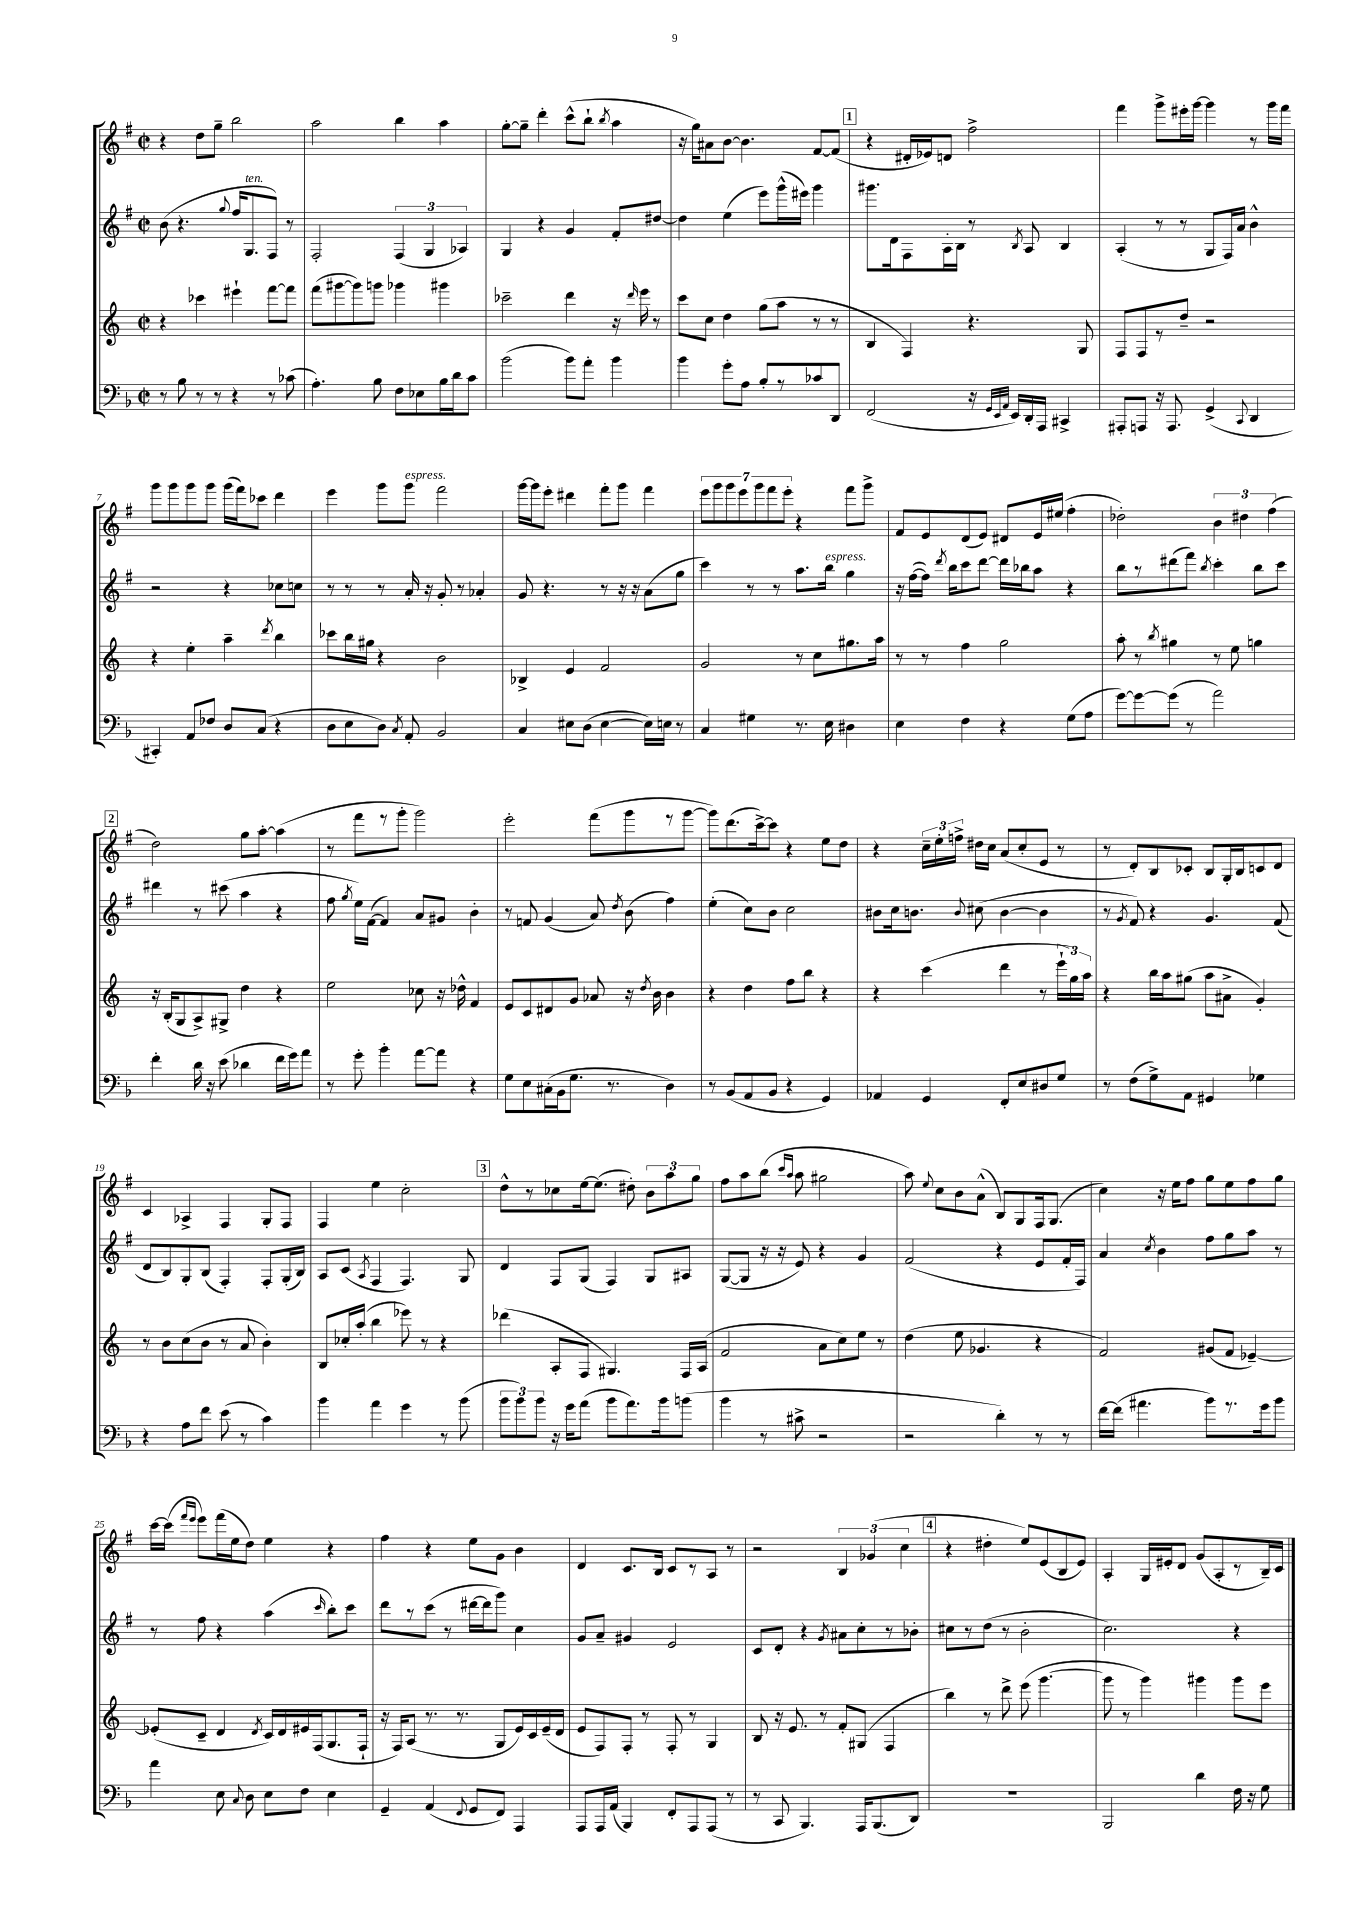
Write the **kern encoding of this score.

**kern	**kern	**kern	**kern
*part4	*part3	*part2	*part1
*staff4	*staff3	*staff2	*staff1
*clefF4	*clefG2	*clefG2	*clefG2
*k[b-]	*k[]	*k[f#]	*k[f#]
*M2/2	*M2/2	*M2/2	*M2/2
*met(c|)	*met(c|)	*met(c|)	*met(c|)
=1	=1	=1	=1
8r	4r	(8b\	4r
8B-\	.	4.r	.
8r	4ccc-X\	.	8dd\L
8r	.	.	8gg~\J
.	.	8qqgg/	.
4r	4eee#X`\	16ff#/KL	2bb\
!	!	!LO:TX:a:i:t=ten.	!
.	.	8.G/	.
8r	[8fff\L	8F#/J)	.
(8c-X\	8fff\J]	8r	.
=2	=2	=2	=2
4.A'\)	(8fff\L	2F#'/	2aa\
.	[8ggg#X\	.	.
.	8ggg#\])	.	.
8B-\	8gggn\J	.	.
8F\L	4ggg-X\	(6F#/	4bb\
8E-X\	.	.	.
.	.	6G/	.
16B-\L	4ggg#X\	.	4aa\
16d\J	.	.	.
.	.	6A-X/)	.
8c\J	.	.	.
=3	=3	=3	=3
(2b-\	2ccc-X~\	4G/	[8gg'\L
.	.	.	8gg~\J]
.	.	4r	4ddd'\
8b-\L)	4ddd\	4g/	(8ccc^^\L
8a'\J	.	.	8bb`\J
.	.	.	8qbb/
4b-\	16r	8f#'/L	4aa\
.	16qqddd/	.	.
.	16eee\	.	.
.	8r	[8dd#X/J	.
=4	=4	=4	=4
4b-\	8ccc\L	4dd#\]	16r
.	.	.	16gg\KL)
.	8cc\J	.	8a#X\
8g'\L	4dd\	(4ee\	[8b\J
8A\J	.	.	4.b\]
8B-'/L	(8gg\L	8eee\L)	.
8r	8aa\J	(16ggg^^\L	.
.	.	16eee#X\JJ)	.
8c-X/	8r	4ggg\	[8f#/L
8DD/J	8r	.	(8f#/J]
!!LO:REH:place=s1:t=1
=5	=5	=5	=5
(2FF/	4B/	8.ggg#X\L	4r
.	.	16d\k	.
.	4F/)	8F#\	16d#X'/LL
.	.	.	16e-X/J)
.	.	16A'\L	8dn/J
.	.	16B\JJ	.
16r	4.r	8r	2ff#^\
32qqGG/LLL	.	.	.
32qqEE/	.	.	.
32qqAA/JJJ	.	.	.
16EE/LL)	.	.	.
.	.	8qB/	.
16DD'/	.	8A/	.
16AAA/JJ	.	.	.
4CC#X^/	.	4B/	.
.	8G/	.	.
=6	=6	=6	=6
8AAA#X'/L	8F/L	(4A'/	4fff#\
8AAAn/J	8F/	.	.
16r	8r	8r	8ggg^\L
8.AAA/	.	.	.
.	8dd~/J	8r	16eee#X'\L
.	.	.	[16ggg\JJ
(4GG^/	2r	8G/L	4ggg\]
.	.	16F#/L)	.
.	.	16a/JJ	.
8qqCC/	.	.	.
4DD/	.	4b^^\	8r
.	.	.	16ggg\LL
.	.	.	16fff#\JJ
!!LO:LB:g=z
=7	=7	=7	=7
4CC#X'/)	4r	2r	8ggg\L
.	.	.	8ggg\
8AA/L	4ee'\	.	8ggg\
8F-X/J	.	.	8ggg\J
8D/L	4aa~\	4r	(16ggg\LL
.	.	.	16fff#\J)
(8C/J	.	.	8ccc-X\J
.	8qddd/	.	.
4r	4bb\	8cc-X\L	4ddd\
.	.	8ccn\J	.
=8	=8	=8	=8
8D\L	8ccc-X\L	8r	4eee\
8E\	16bb\L	8r	.
.	16gg#X\JJ	.	.
8D\J)	4r	8r	8ggg\L
8qC/	.	.	.
!	!	!	!LO:TX:a:i:t=espress.
8AA'/	.	16a'/	8ggg\J
.	.	16r	.
2BB-/	2b\	8g'/	2fff#\
.	.	8r	.
.	.	4a-X'/	.
=9	=9	=9	=9
4C/	4B-X^/	8g/	[16ggg\LL
.	.	.	16ggg\J]
.	.	4.r	8eee'\J
8E#X\L	4e/	.	4ddd#X\
(8D\J	.	.	.
[4E#\	2f/	8r	8fff#'\L
.	.	16r	8ggg\J
.	.	16r	.
16E#\LL])	.	(8a\L	4fff#\
16En\JJ	.	.	.
8r	.	8gg\J	.
=10	=10	=10	=10
4C/	2g/	4ccc\)	14eee\L
.	.	.	14ggg\
.	.	.	14ggg\
.	.	.	14eee\
4G#X\	.	8r	.
.	.	.	14ggg\
.	.	.	14fff#\
.	.	8r	.
.	.	.	14eee'\J
8.r	8r	8.aa\L	4r
.	8cc\L	.	.
!	!	!LO:TX:a:i:t=espress.	!
16E\	.	16bb\Jk	.
4D#X\	8.gg#X\	4gg\	8fff#\L
.	.	.	8ggg^\J
.	16aa\Jk	.	.
=11	=11	=11	=11
4E\	8r	16r	8f#/L
.	.	([16ff#\LL	.
.	8r	16ff#\JJ])	8e/
.	.	8qddd/	.
.	.	16bb\KL	.
4F\	4ff\	8ccc\	(8d/
.	.	[8ddd\J	8e/J)
4r	2gg\	16ddd\LL]	8d#X/L
.	.	16bb-X\J	.
.	.	8aa\J	16e/L
.	.	.	(16ee#X/JJ
(8G\L	.	4r	4ff#'\
8A\J	.	.	.
=12	=12	=12	=12
[8g\L)	8aa'\	8bb\L	2dd-X'\)
8g\_	8r	8r	.
.	8qbb/	.	.
(8g\J]	4gg#X\	(8ddd#X\	.
8r	.	8fff#\J)	.
.	.	8qbb/	.
2a\)	8r	4ccc'\	6b\
.	8ee\	.	.
.	.	.	6dd#X\
.	4ggn\	8bb\L	.
.	.	.	(6ff#\
.	.	8ccc\J	.
!!LO:LB:g=z
!!LO:REH:place=s1:t=2
=13	=13	=13	=13
4f'\	16r	4ddd#X\	2dd\)
.	(16B'/KL	.	.
.	8G/	.	.
16d\	8A^/)	8r	.
16r	.	.	.
(8e\	8G#X^/J	(8ccc#X\	.
4d-X\	4dd\	4aa\	8gg\L
.	.	.	[8aa'\J
16f\LL	4r	4r	(4aa\]
16g\J)	.	.	.
8a\J	.	.	.
=14	=14	=14	=14
8r	2ee\	8ff#\	8r
.	.	8qgg/	.
8g'\	.	16ee\LL)	8fff#\L
.	.	([16f#\JJ	.
4b-'\	.	4f#/])	8r
.	.	.	8ggg'\J
[8a\L	8cc-X\	8a/L	2ggg\)
8a\J]	16r	8g#X/J	.
.	16dd-X^^\	.	.
4r	4f/	4b'\	.
=15	=15	=15	=15
8G\L	8e/L	8r	2eee'\
8E\	8c/	8fn/	.
(16C#X'\L	8d#X/	(4g/	.
16BB-\J	.	.	.
8.G\J	8g/J	.	.
.	8a-X/	8a/)	(8fff#\L
8.r	.	.	.
.	.	8qdd/	.
.	16r	(8b\	8ggg\
.	8qdd/	.	.
.	16b\	.	.
4D\)	4b\	4ff#\)	8r
.	.	.	[8ggg\J
=16	=16	=16	=16
8r	4r	(4ee'\	8ggg\L])
(8BB-/L	.	.	(8.ddd\
8AA/	4dd\	8cc\L)	.
.	.	.	[16ccc^\k)
8BB-/J	.	8b\J	8ccc\J]
4r	8ff\L	2cc\	4r
.	8bb\J	.	.
4GG/)	4r	.	8ee\L
.	.	.	8dd\J
=17	=17	=17	=17
4AA-X/	4r	8b#X\L	4r
.	.	16cc\k	.
.	.	8.bn\J	.
4GG/	(4ccc\	.	24cc~\LL
.	.	.	24ee'\
.	.	.	24ffn^\JJ
.	.	8qqb/	.
.	.	(8cc#X\	16dd#X\LL
.	.	.	16cc\JJ
8FF'/L	4ddd\	[4b\	(8a/L
8E/	.	.	8cc'/
8D#X/	8r	4b\]	8e/J
8G/J	24eee`\LL	.	8r
.	24gg\)	.	.
.	24aa\JJ	.	.
=18	=18	=18	=18
8r	4r	8r	8r
.	.	8qg/	.
(8F\L	.	8f#/)	8d'/L)
8G^\)	16bb\LL	4r	8B/
.	16aa\J	.	.
8AA\J	(8gg#X\J	.	8c-X'/J
4GG#X/	8aa\L	4.g/	8B/L
.	8a#X^\J	.	16G'/L
.	.	.	16B/J
4G-X\	4g'/)	.	8cn/
.	.	(8f#/	8d/J
!!LO:LB:g=z
=19	=19	=19	=19
4r	8r	8d/L	4c/
.	8b\L	8B/)	.
8A\L	(8cc\	8G'/	4A-X^/
8f\J	8b\J	(8B/J	.
(8e\	8r	4F#'/)	4F#/
8r	8a/	.	.
4c\)	4b'\)	8F#'/L	8G'/L
.	.	(16G'/L	8F#/J
.	.	16B/JJ)	.
=20	=20	=20	=20
4b-\	8B/L	8A/L	4F#/
.	16cc-X'/L	(8c/J	.
.	(16aa'/JJ	.	.
.	.	8qA/	.
4a\	4bb\	4F#/	4ee\
4g\	8eee-X\)	4.F#/)	2cc'\
.	8r	.	.
8r	4r	.	.
(8b-\	.	8G/	.
!!LO:REH:place=s1:t=3
=21	=21	=21	=21
12b-\L	(4ddd-X\	4d/	8dd^^\L
12b-\)	.	.	.
.	.	.	8r
12b-\J	.	.	.
16r	8A'/L	8F#/L	8cc-X\
16g\KL	.	.	.
(8a\J	8F/J	(8G/J	[16ee\k
.	.	.	(8.ee\J]
8b-\L	4.G#X/)	4F#/)	.
8.a\)	.	.	8dd#X'\)
.	.	8G/L	12b\L
16b-\k	.	.	.
.	.	.	12aa\
(8bn\J	16F/LL	8A#X/J	.
.	.	.	12gg\J
.	(16A/JJ	.	.
=22	=22	=22	=22
4b-\	2f/	([8G/L	8ff#\L
.	.	8G/J]	8aa\
8r	.	16r	(8bb\J
.	.	16r	.
.	.	.	16qqccc/LL
.	.	.	16qqaa/JJ
8c#X^\	.	8e/)	8aa\
2r	8a\L	4r	2gg#X\
.	8cc\)	.	.
.	8ee\J	4g/	.
.	8r	.	.
=23	=23	=23	=23
2r	(4dd\	(2f#/	8aa\)
.	.	.	8qqee/
.	.	.	8cc\L
.	8ee\	.	8b\
.	4.g-X/	.	(8a^^\J
4d'\)	.	4r	8B/L)
.	.	.	8G/
8r	4r	8e/L	16F#/k
.	.	.	(8.G/J
8r	.	16f#'/L	.
.	.	16F#/JJ)	.
=24	=24	=24	=24
[16f\LL	2f/)	4a/	4cc\)
(16f\JJ]	.	.	.
4.a#X\	.	.	.
.	.	8qcc/	.
.	.	4b\	16r
.	.	.	16ee\KL
.	.	.	8ff#\J
8b-\L)	(8g#X/L	8ff#\L	8gg\L
8.r	8f/J	8gg\	8ee\
.	[4e-X~/)	8aa\J	8ff#\
16g\k	.	.	.
8b-\J	.	8r	8gg\J
!!LO:LB:g=z
=25	=25	=25	=25
4a\	(8e-X'/L]	8r	[16ccc\LL
.	.	.	(16ccc\JJ]
.	.	.	16qqfff#/LL
.	.	.	16qqeee/JJ
.	8c~/J	8ff#\	8eee\L)
8E\	4d/	4r	(16fff#\L
.	.	.	16ee\J
8qqC/	.	.	.
8D\	.	.	8dd\J)
.	8qd/	.	.
8E\L	16c/LL)	(4aa\	4ee\
.	16d/	.	.
8F\J	16e#X/	.	.
.	(16F/J	.	.
.	.	16qqccc/	.
4E\	8.G/	8bb'\L)	4r
.	.	8ccc\J	.
.	16F`/Jk	.	.
=26	=26	=26	=26
4GG~/	16r	8ddd\L	4ff#\
.	16F/KL)	.	.
.	(8A/J	8r	.
(4AA/	8.r	(8ccc\J	4r
.	.	8r	.
.	8.r	.	.
8qqFF/	.	.	.
8GG/L	.	[16ddd#X\LL	8ee\L
.	.	16ddd#\J]	.
8FF/J)	8G/L	8ggg\J)	8g\J
4AAA/	16e/L)	4cc\	4b\
.	16c/	.	.
.	(16e~/	.	.
.	16d/JJ	.	.
=27	=27	=27	=27
8AAA/L	8e/L	8g/L	4d/
16AAA/L	8F/)	8a~/J	.
(16AA/JJ	.	.	.
4BBB-/)	8F'/J	4g#X/	8.c/L
.	8r	.	.
.	.	.	16B/Jk
8FF'/L	8F'/	2e/	8c/L
8AAA/	8r	.	8r
(8AAA/J	4G/	.	8A/J
8r	.	.	8r
=28	=28	=28	=28
8r	8B/	8c/L	2r
8CC/	16r	8d'/J	.
.	8.e/	.	.
4.BBB-/)	.	4r	.
.	8r	.	.
.	.	8qg/	.
.	8f'/L	8a#X\L	6B/
16AAA/KL	(8G#X/J	8cc'\	.
.	.	.	(6g-X/
(8.BBB-/	.	.	.
.	4F/	8r	.
.	.	.	6cc\
8DD/J)	.	8b-X'\J	.
!!LO:REH:place=s1:t=4
=29	=29	=29	=29
1r	4bb\)	8cc#X\L	4r
.	.	8r	.
.	8r	(8dd\J	4dd#X'\
.	8ddd^\	8r	.
.	(8eee\	2b'\	8ee/L)
.	[4.ggg\	.	(8e/
.	.	.	8B/
.	.	.	8e/J)
=30	=30	=30	=30
2BBB-/	8ggg\]	2.cc\)	4A'/
.	8r	.	.
.	4ggg\)	.	16G/LL
.	.	.	16e#X'/J
.	.	.	8d/J
4d\	4ggg#X\	.	(8g/L
.	.	.	8A'/
16F\	8ggg#\L	4r	8r
16r	.	.	.
8G\	8eee\J	.	16B~/L)
.	.	.	16c/JJ
==	==	==	==
*-	*-	*-	*-
